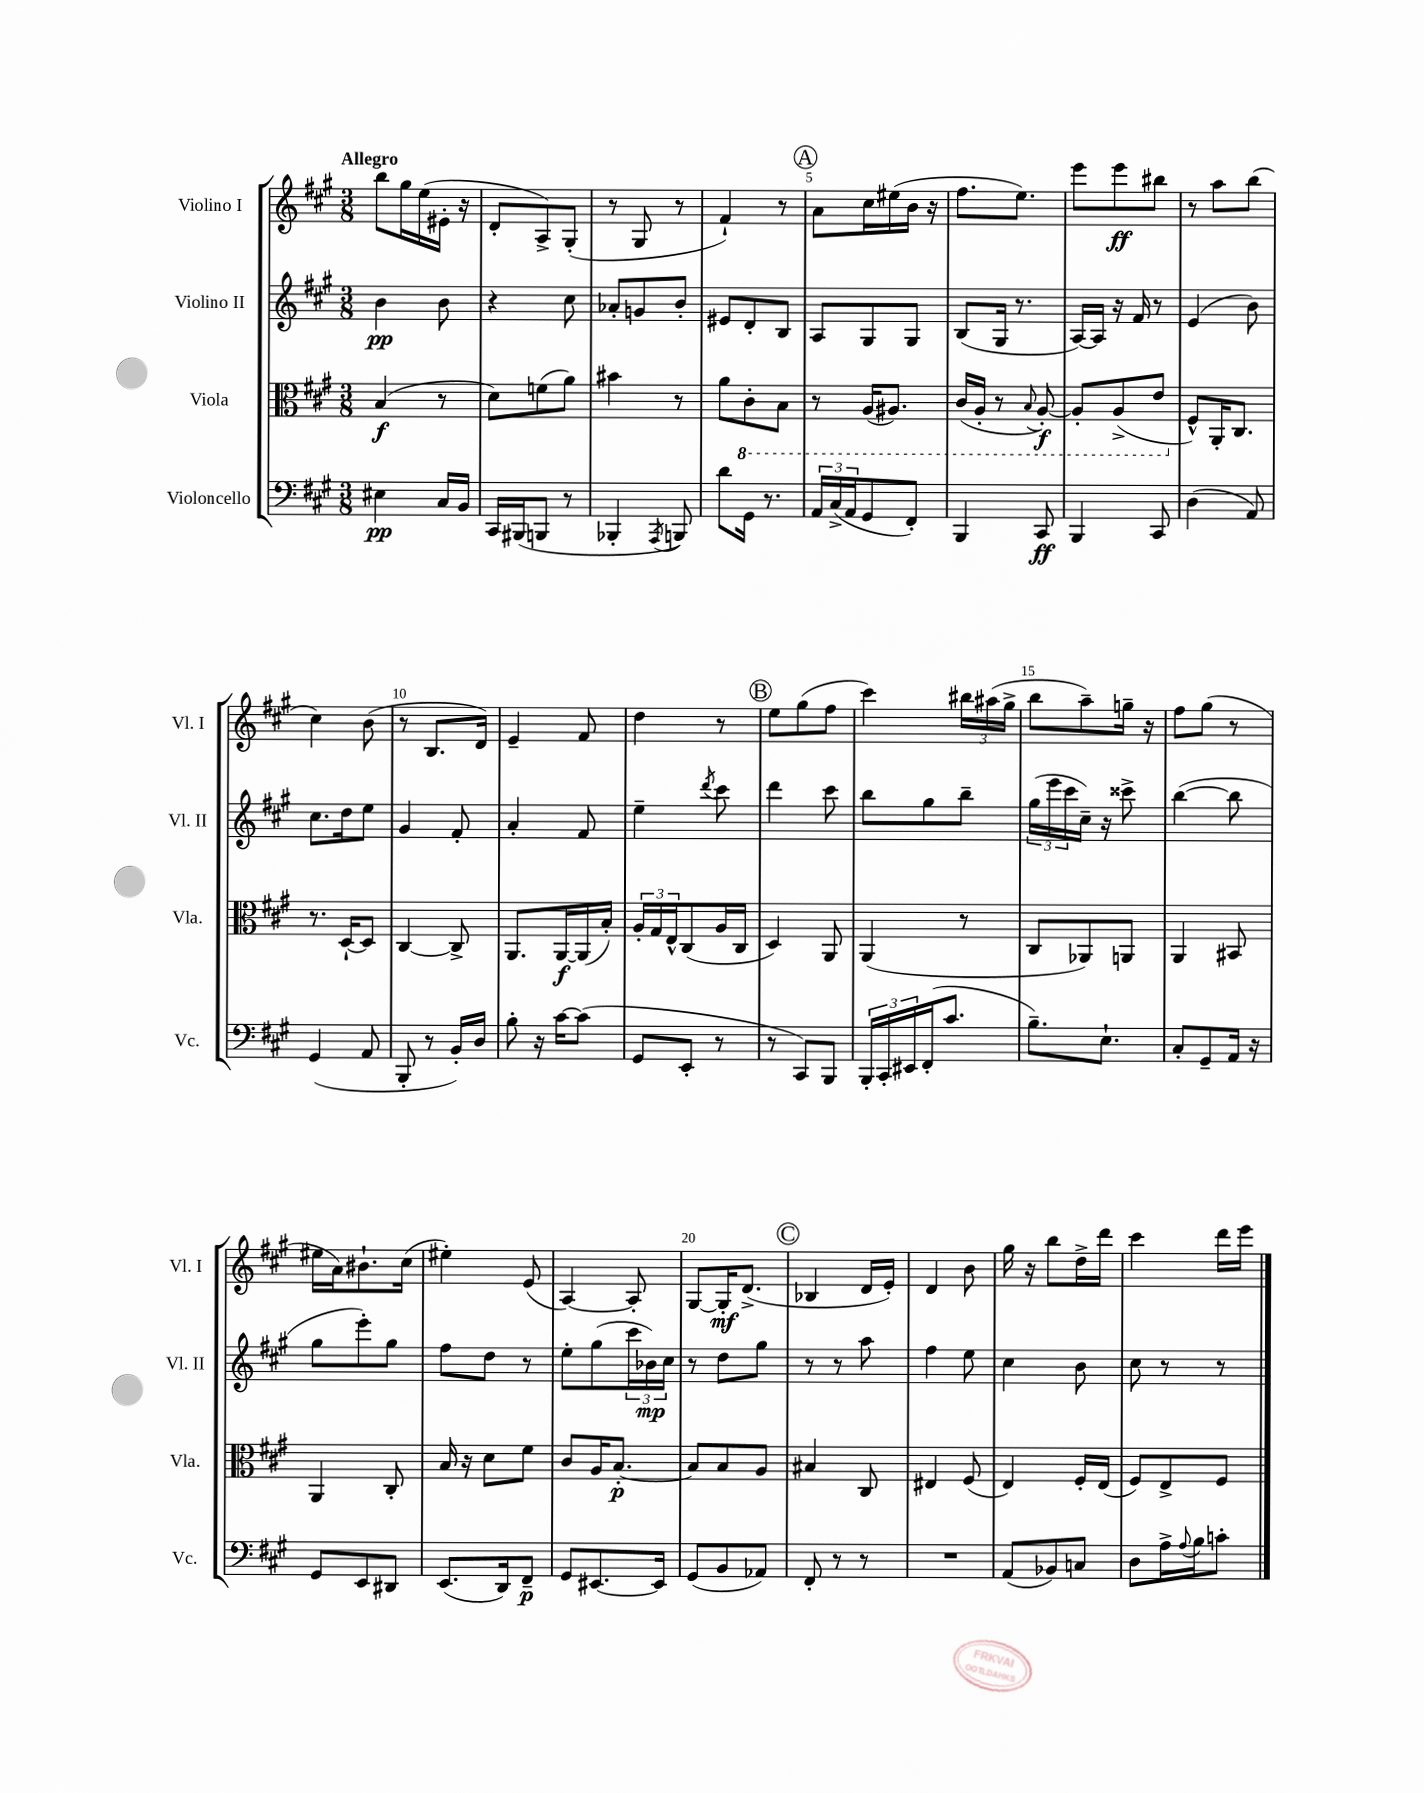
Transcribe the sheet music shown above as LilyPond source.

<<
\new StaffGroup <<
\new Staff = "s0" \with { instrumentName = "Violino I" shortInstrumentName = "Vl. I" } {
    \clef treble \key a \major \numericTimeSignature \time 3/8 \tempo "Allegro"
    b''8 gis''16 e''16( eis'16-. r16 |
    d'8-. a8->) gis8-.( |
    r8 gis8 r8 |
    fis'4-!) r8 |
    \mark \markup { \circle "A" } a'8 cis''16 eis''16( b'16 r16 |
    fis''8. e''8.) |
    e'''8 e'''8\ff bis''8 |
    r8 a''8 b''8( |
    cis''4) b'8( |
    r8 b8. d'16) |
    e'4-- fis'8 |
    d''4 r8 |
    \mark \markup { \circle "B" } e''8 gis''8( fis''8 |
    cis'''4) \tuplet 3/2 { bis''16 ais''16( gis''16-> } |
    b''8 a''8--) g''16-- r16 |
    fis''8 gis''8( r8 |
    eis''16 a'16) bis'8.-! cis''16( |
    eis''4-.) e'8( |
    a4~) a8-. |
    gis8~ gis16-.\mf d'8.->( |
    \mark \markup { \circle "C" } bes4 d'16 e'16-.) |
    d'4 b'8 |
    gis''16 r16 b''8 d''16-> d'''16 |
    cis'''4 d'''16 e'''16 \bar "|." |
}
\new Staff = "s1" \with { instrumentName = "Violino II" shortInstrumentName = "Vl. II" } {
    \clef treble \key a \major \numericTimeSignature \time 3/8
    b'4\pp b'8 |
    r4 cis''8 |
    aes'8-. g'8 b'8-. |
    eis'8 d'8-. b8 |
    \mark \markup { \circle "A" } a8 gis8 gis8 |
    b8( gis16 r8. |
    a16~) a16 r16 fis'16 r8 |
    e'4( b'8) |
    cis''8. d''16 e''8 |
    gis'4 fis'8-. |
    a'4-. fis'8 |
    e''4-- \acciaccatura { d'''8 } cis'''8 |
    \mark \markup { \circle "B" } d'''4 cis'''8 |
    b''8 gis''8 b''8-- |
    \tuplet 3/2 { gis''16( e'''16 cis'''16 } cis''16--) r16 cisis'''8-> |
    b''4~( b''8 |
    gis''8 e'''8-.) gis''8 |
    fis''8 d''8 r8 |
    e''8-. gis''8( \tuplet 3/2 { cis'''16 bes'16\mp) cis''16 } |
    r8 d''8 gis''8 |
    \mark \markup { \circle "C" } r8 r8 a''8 |
    fis''4 e''8 |
    cis''4 b'8 |
    cis''8 r8 r8 \bar "|." |
}
\new Staff = "s2" \with { instrumentName = "Viola" shortInstrumentName = "Vla." } {
    \clef alto \key a \major \numericTimeSignature \time 3/8
    b4\f( r8 |
    d'8) f'8( a'8) |
    bis'4 r8 |
    a'8 \ottava #-1 cis8-. b,8 |
    \mark \markup { \circle "A" } r8 a,16( ais,8.) |
    cis16( a,16-. r8 \appoggiatura { b,8 } a,8~-.\f) |
    a,8-. a,8->( e8 \ottava #0 |
    fis8-^) a,16-. cis8. |
    r8. d16~-! d8 |
    cis4~ cis8-> |
    a,8. a,16~\f a,16( b16-.) |
    \tuplet 3/2 { a16-. gis16 e16-^ } cis8( a16 cis16 |
    \mark \markup { \circle "B" } d4) a,8 |
    a,4( r8 |
    cis8 aes,8) a,8 |
    a,4 bis,8 |
    a,4 cis8-. |
    b16 r16 d'8 fis'8 |
    cis'8 a16 b8.~-.\p |
    b8 b8 a8 |
    \mark \markup { \circle "C" } bis4 cis8 |
    eis4 fis8( |
    e4) fis16-. e16( |
    fis8) e8-> fis8 \bar "|." |
}
\new Staff = "s3" \with { instrumentName = "Violoncello" shortInstrumentName = "Vc." } {
    \clef bass \key a \major \numericTimeSignature \time 3/8
    eis4\pp cis16 b,16 |
    cis,16 bis,,16( b,,8 r8 |
    bes,,4-. \acciaccatura { a,,8 } b,,8) |
    d'8 gis,16 r8. |
    \mark \markup { \circle "A" } \tuplet 3/2 { a,16 cis16->( a,16 } gis,8 fis,8-.) |
    b,,4 cis,8\ff |
    b,,4 cis,8 |
    d4( a,8) |
    gis,4( a,8 |
    b,,8-. r8 b,16-.) d16 |
    b8-. r16 cis'16~ cis'8( |
    gis,8 e,8-. r8 |
    \mark \markup { \circle "B" } r8 cis,8) b,,8 |
    \tuplet 3/2 { b,,16-. cis,16-. eis,16 } fis,16-.( cis'8. |
    b8.--) e8.-! |
    cis8-. gis,8-- a,16 r16 |
    gis,8 e,8 dis,8 |
    e,8.( d,16) fis,8--\p |
    gis,8 eis,8.~ eis,16 |
    gis,8( b,8 aes,8) |
    \mark \markup { \circle "C" } fis,8-. r8 r8 |
    R4. |
    a,8( bes,8) c8 |
    d8 a16-> \appoggiatura { a8 } b16 c'8-. \bar "|." |
}
>>
>>
\layout { \context { \Score \override BarNumber.break-visibility = ##(#f #t #t) barNumberVisibility = #(every-nth-bar-number-visible 5) } }
